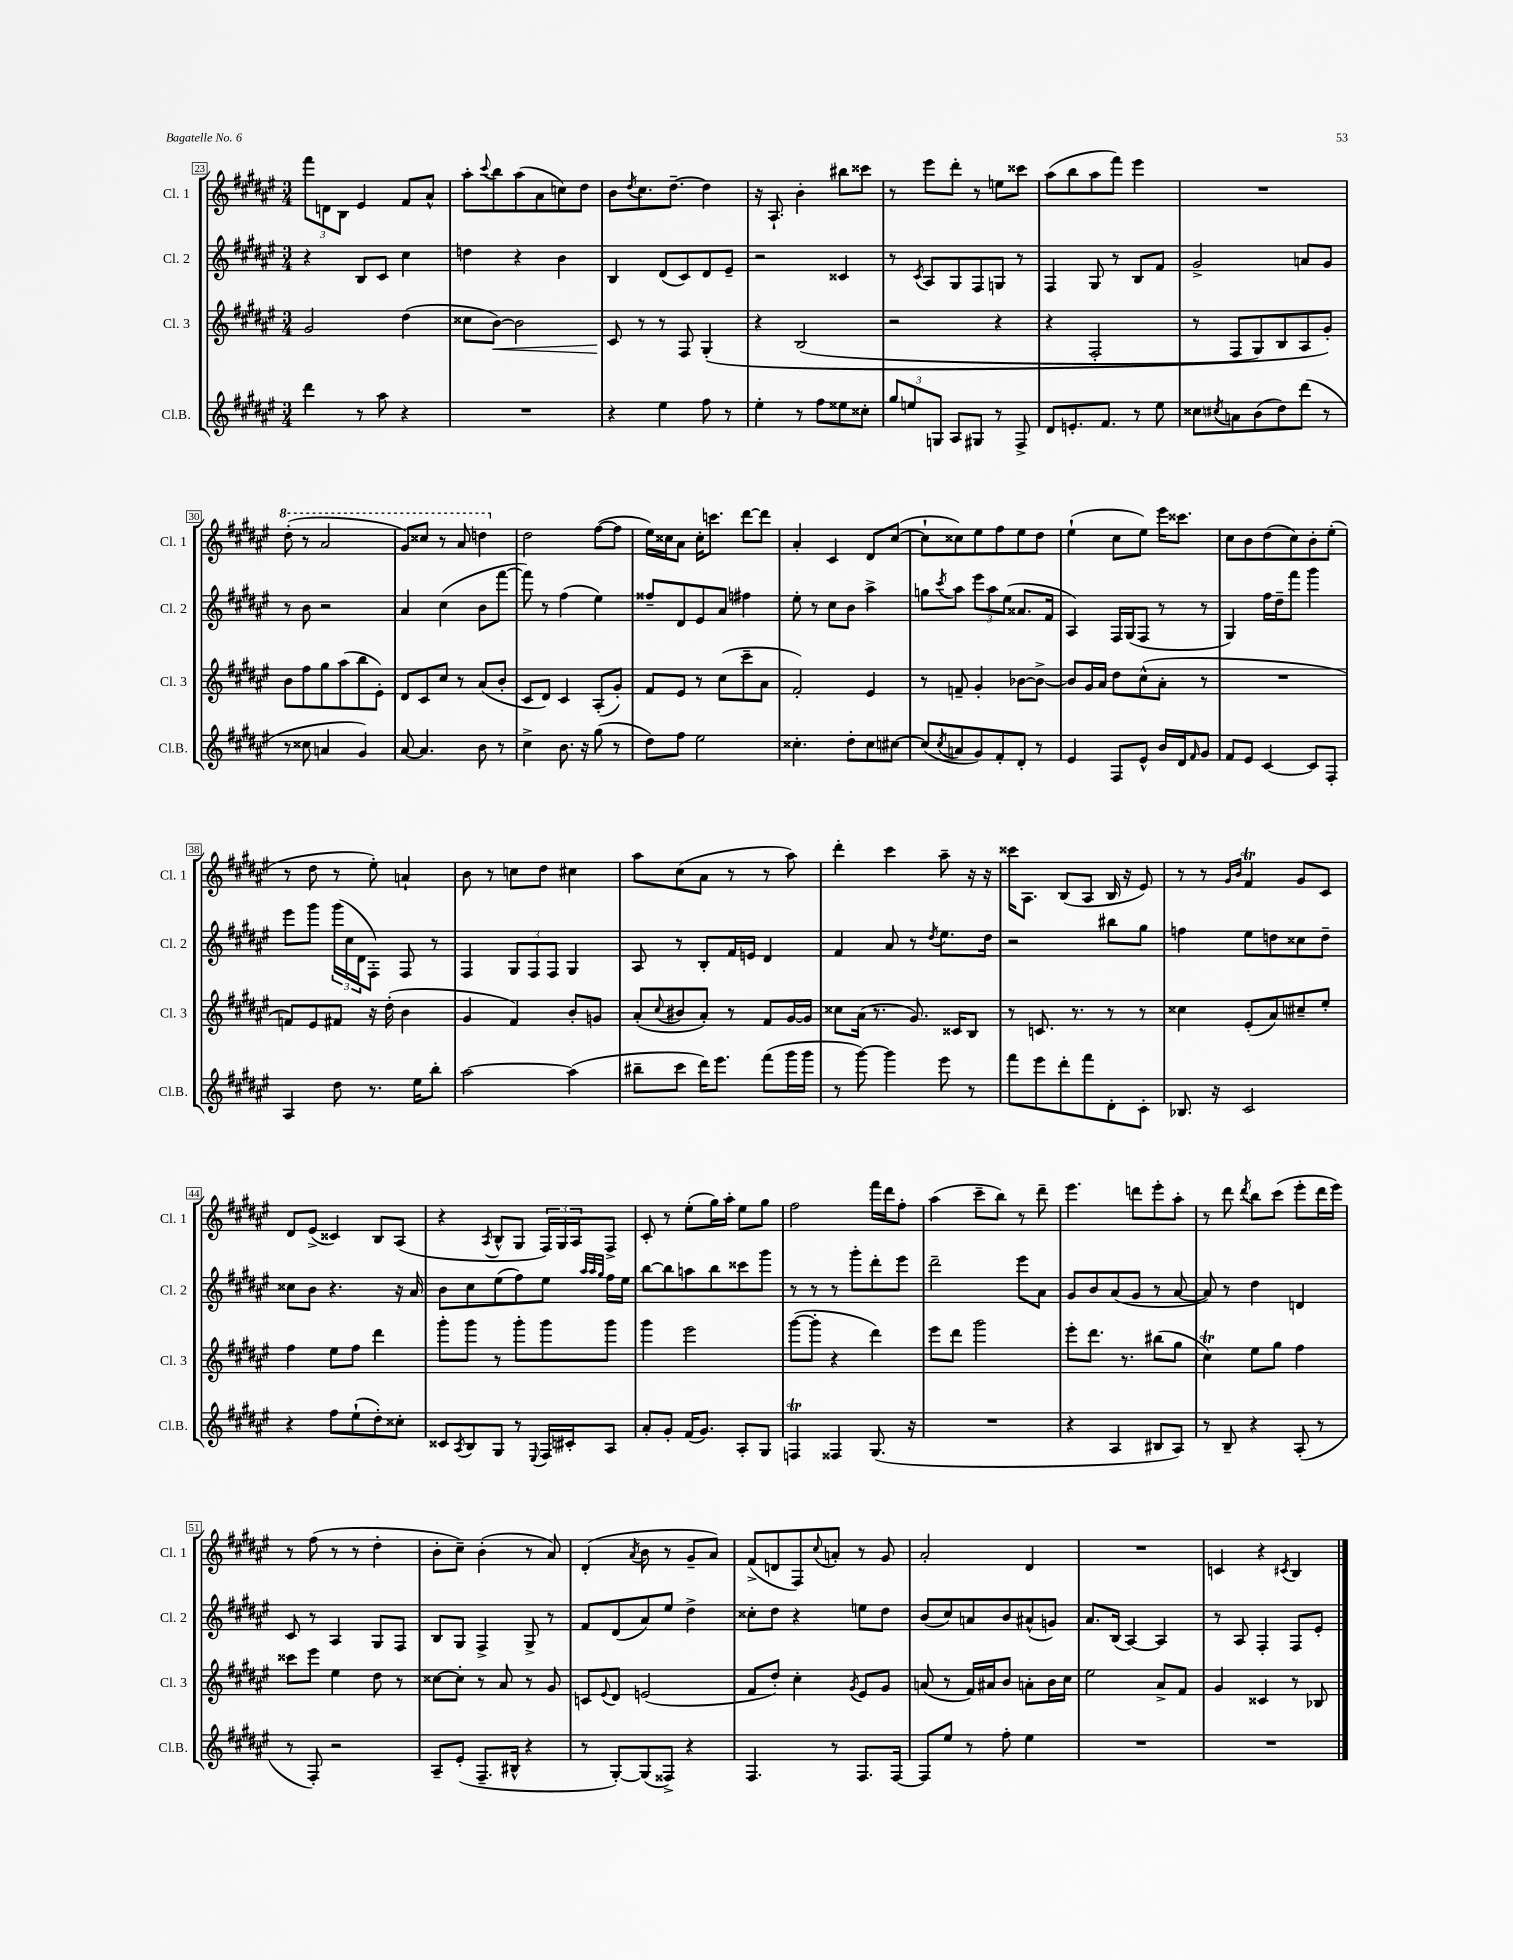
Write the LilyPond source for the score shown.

<<
\new StaffGroup <<
\new Staff = "s0" \with { instrumentName = "Cl. 1" shortInstrumentName = "Cl. 1" } {
    \clef treble \key fis \major \numericTimeSignature \time 3/4
    \tuplet 3/2 { fis'''8 d'8 b8 } eis'4 fis'8 ais'8-^ |
    ais''8-. \appoggiatura { cis'''8 } b''8 ais''8( ais'8 c''8) dis''8 |
    b'8 \acciaccatura { dis''8 } cis''8. dis''8.~-- dis''4 |
    r16 ais8.-! b'4-. bis''8 cisis'''8 |
    r8 eis'''8 dis'''8-. r8 e''8 cisis'''8 |
    ais''8( b''8 ais''8 fis'''8) eis'''4 |
    R2. |
    \ottava #1 dis'''8-.( r8 ais''2 |
    gis''8) cisis'''8 r8 ais''8 d'''4 \ottava #0 |
    dis''2 fis''8~( fis''8 |
    eis''16) cisis''16 ais'8 cisis''16-. c'''8. dis'''8~ dis'''8 |
    ais'4-. cis'4 dis'8 cis''8~( |
    cis''8-! cisis''8) eis''8 fis''8 eis''8 dis''8 |
    eis''4-!( cis''8 eis''8) eis'''16 cisis'''8. |
    cis''8 b'8 dis''8( cis''8) b'8-. eis''8-.( |
    r8 dis''8 r8 eis''8-.) a'4-! |
    b'8 r8 c''8 dis''8 cis''4 |
    ais''8 cis''8( ais'8 r8 r8 ais''8) |
    dis'''4-. cis'''4 ais''8-- r16 r16 |
    cisis'''16 ais8. b8( ais8 b16 r16 eis'8) |
    r8 r8 \grace { gis'16 b'16 } fis'4\trill gis'8 cis'8 |
    dis'8 eis'8->( cisis'4) b8 ais8( |
    r4 \acciaccatura { ais8 } b8-^ gis8 \tuplet 3/2 { fis16) gis16 ais16 } fis8-> |
    cis'8-. r8 eis''8-.( gis''16) ais''16-. eis''8 gis''8 |
    fis''2 fis'''16 dis'''16 fis''8-. |
    ais''4( cis'''8-- b''8) r8 dis'''8-- |
    eis'''4. d'''8 eis'''8-. ais''8-. |
    r8 dis'''8 \acciaccatura { dis'''8 } b''8 cis'''8( eis'''8-. dis'''16 eis'''16) |
    r8 fis''8( r8 r8 dis''4-. |
    b'8-. cis''8--) b'4-.( r8 ais'8) |
    dis'4-.( \acciaccatura { ais'8 } b'8 r8 gis'8-- ais'8) |
    fis'8->( d'8 fis8) \appoggiatura { cis''8 } a'8-. r8 gis'8 |
    ais'2-. dis'4 |
    R2. |
    c'4 r4 \acciaccatura { cis'8 } b4 \bar "|." |
}
\new Staff = "s1" \with { instrumentName = "Cl. 2" shortInstrumentName = "Cl. 2" } {
    \clef treble \key fis \major \numericTimeSignature \time 3/4
    r4 b8 cis'8 cis''4 |
    d''4 r4 b'4 |
    b4 dis'8( cis'8) dis'8 eis'8-- |
    r2 cisis'4 |
    r8 \acciaccatura { cis'8 } ais8 gis8 fis8 g8 r8 |
    fis4 gis8 r8 b8 fis'8 |
    gis'2-> a'8 gis'8 |
    r8 b'8 r2 |
    ais'4 cis''4( b'8 fis'''8~ |
    fis'''8) r8 fis''4( eis''4) |
    fisis''8-- dis'8 eis'8 ais'8 fis''4 |
    eis''8-. r8 cis''8 b'8 ais''4-> |
    g''8 \acciaccatura { cis'''8 } ais''8 \tuplet 3/2 { eis'''8 ais''8 eis''8( } aisis'8. fis'16 |
    ais4) fis16 gis16( fis8 r8 r8 |
    gis4) fis''16 dis''16-- fis'''8 gis'''4 |
    eis'''8 gis'''8 \tuplet 3/2 { gis'''16( cis''16 dis'16 } fis8-.) fis8 r8 |
    fis4 \tuplet 3/2 { gis8 fis8 fis8 } gis4 |
    ais8 r8 b8-. fis'16 e'16 dis'4 |
    fis'4 ais'8 r8 \acciaccatura { dis''8 } eis''8. dis''16 |
    r2 bis''8 gis''8 |
    f''4 eis''8 d''8 cisis''8 d''8-- |
    cisis''8 b'8 r4. r16 ais'16 |
    b'8 cis''8 eis''8( fis''8) eis''8 \grace { ais''32 ais''32 gis''32 } fis''16 eis''16 |
    b''8~ b''8 a''8 b''8 cisis'''8 gis'''8 |
    r8 r8 r8 gis'''8-. dis'''8-. eis'''8 |
    dis'''2-- eis'''8 ais'8 |
    gis'8 b'8 ais'8( gis'8 r8 ais'8~ |
    ais'8) r8 dis''4 d'4 |
    cis'8 r8 ais4 gis8 fis8 |
    b8 gis8 fis4-> gis8-> r8 |
    fis'8 dis'8( ais'8) eis''8 dis''4-> |
    cisis''8-. dis''8 r4 e''8 dis''8 |
    b'8( cis''8) a'8 b'8 ais'8-^( g'8) |
    ais'8. b16( ais4~) ais4 |
    r8 ais8 fis4-. fis8 eis'8-. \bar "|." |
}
\new Staff = "s2" \with { instrumentName = "Cl. 3" shortInstrumentName = "Cl. 3" } {
    \clef treble \key fis \major \numericTimeSignature \time 3/4
    gis'2 dis''4( |
    cisis''8 b'8~\<) b'2 |
    cis'8\! r8 r8 fis8 gis4-.\( |
    r4 b2( |
    r2 r4 |
    r4 fis2-. |
    r8 fis8 gis8) b8 ais8 gis'8-.\) |
    b'8 fis''8 gis''8 ais''8( b''8 eis'8-.) |
    dis'8 cis'8 cis''8 r8 ais'8( b'8-. |
    cis'8 dis'8) cis'4 ais8-.( gis'8-.) |
    fis'8 eis'8 r8 cis''8( cis'''8-- ais'8 |
    fis'2-.) eis'4 |
    r8 f'8-- gis'4-. bes'8~ bes'8~-> |
    bes'8 gis'16 ais'16 dis''8 cis''8-^( ais'8-. r8 |
    R2. |
    f'8) eis'8 fis'8 r16 dis''16-.( b'4 |
    gis'4 fis'4) b'8-. g'8 |
    ais'8-.( \appoggiatura { cis''8 } bis'8 ais'8-.) r8 fis'8 gis'16~ gis'16 |
    cisis''8 ais'16( r8. gis'8.) cisis'16 b8 |
    r8 c'8. r8. r8 r8 |
    cisis''4 eis'8-.( ais'8) cis''8-- eis''8-. |
    fis''4 eis''8 fis''8 dis'''4 |
    gis'''8-. gis'''8 r8 gis'''8-. gis'''8 gis'''8 |
    gis'''4 eis'''2 |
    gis'''8~( gis'''8-. r4 dis'''4) |
    eis'''8 dis'''8 gis'''2 |
    eis'''8-. dis'''8. r8. bis''8( gis''8 |
    cis''4\trill) eis''8 gis''8 fis''4 |
    cisis'''8 eis'''8 eis''4 dis''8 r8 |
    cisis''8~ cisis''8-. r8 ais'8 r8 gis'8 |
    c'8 \appoggiatura { eis'8 } dis'8 e'2( |
    fis'8 dis''8-.) cis''4-. \acciaccatura { gis'8 } eis'8 gis'8 |
    a'8( r8 fis'16) ais'16 b'8 a'8-. b'16 cis''16 |
    eis''2 ais'8-> fis'8 |
    gis'4 cisis'4 r8 bes8 \bar "|." |
}
\new Staff = "s3" \with { instrumentName = "Cl.B." shortInstrumentName = "Cl.B." } {
    \clef treble \key fis \major \numericTimeSignature \time 3/4
    dis'''4 r8 ais''8 r4 |
    R2. |
    r4 eis''4 fis''8 r8 |
    eis''4-. r8 fis''8 eisis''8 cisis''8-. |
    \tuplet 3/2 { gis''8 e''8 g8 } ais8 gis8 r8 fis8-> |
    dis'8 e'8.-. fis'8. r8 eis''8 |
    cisis''8 \acciaccatura { cis''8 } a'8 b'8( dis''8) dis'''8( r8 |
    r8 cisis''8 a'4 gis'4) |
    ais'8~ ais'4. b'8 r8 |
    cis''4-> b'8. r16 gis''8( r8 |
    dis''8) fis''8 eis''2 |
    cisis''4.-. dis''8-. cisis''8 cis''8~ |
    cis''8( \acciaccatura { cis''8 } a'8 gis'8) fis'8-. dis'8-. r8 |
    eis'4 fis8 eis'8-^ b'16 dis'16 \grace { fis'16 } gis'8 |
    fis'8 eis'8 cis'4~ cis'8 fis8-. |
    ais4 dis''8 r8. eis''16 b''8-. |
    ais''2~ ais''4( |
    bis''8-- cis'''8 dis'''16) eis'''8. fis'''8( gis'''16 gis'''16 |
    r8 gis'''8~) gis'''4 eis'''8 r8 |
    fis'''8 eis'''8 dis'''8-. fis'''8 dis'8-. cis'8-. |
    bes8. r16 cis'2 |
    r4 fis''8 eis''8-!( dis''8-.) cisis''8-. |
    cisis'8 \acciaccatura { ais8 } b8 gis8 r8 \appoggiatura { eis8 } fis16 cis'16-. ais8 |
    ais'8-. gis'8-. fis'16( gis'8.) ais8-. gis8 |
    f4\trill fisis4 gis8.( r16 |
    R2. |
    r4 ais4 bis8 ais8) |
    r8 b8-- r4 ais8-.( r8 |
    r8 fis8-.) r2 |
    ais8-- eis'8-.( fis8.-- bis16-^ r4 |
    r8 gis8~-.) gis8( fisis8->) r4 |
    fis4. r8 fis8. fis16~ |
    fis8 eis''8 r8 fis''8-. eis''4 |
    R2. |
    R2. \bar "|." |
}
>>
>>
\layout { \context { \Score currentBarNumber = #23 \override BarNumber.stencil = #(make-stencil-boxer 0.1 0.3 ly:text-interface::print) } }
